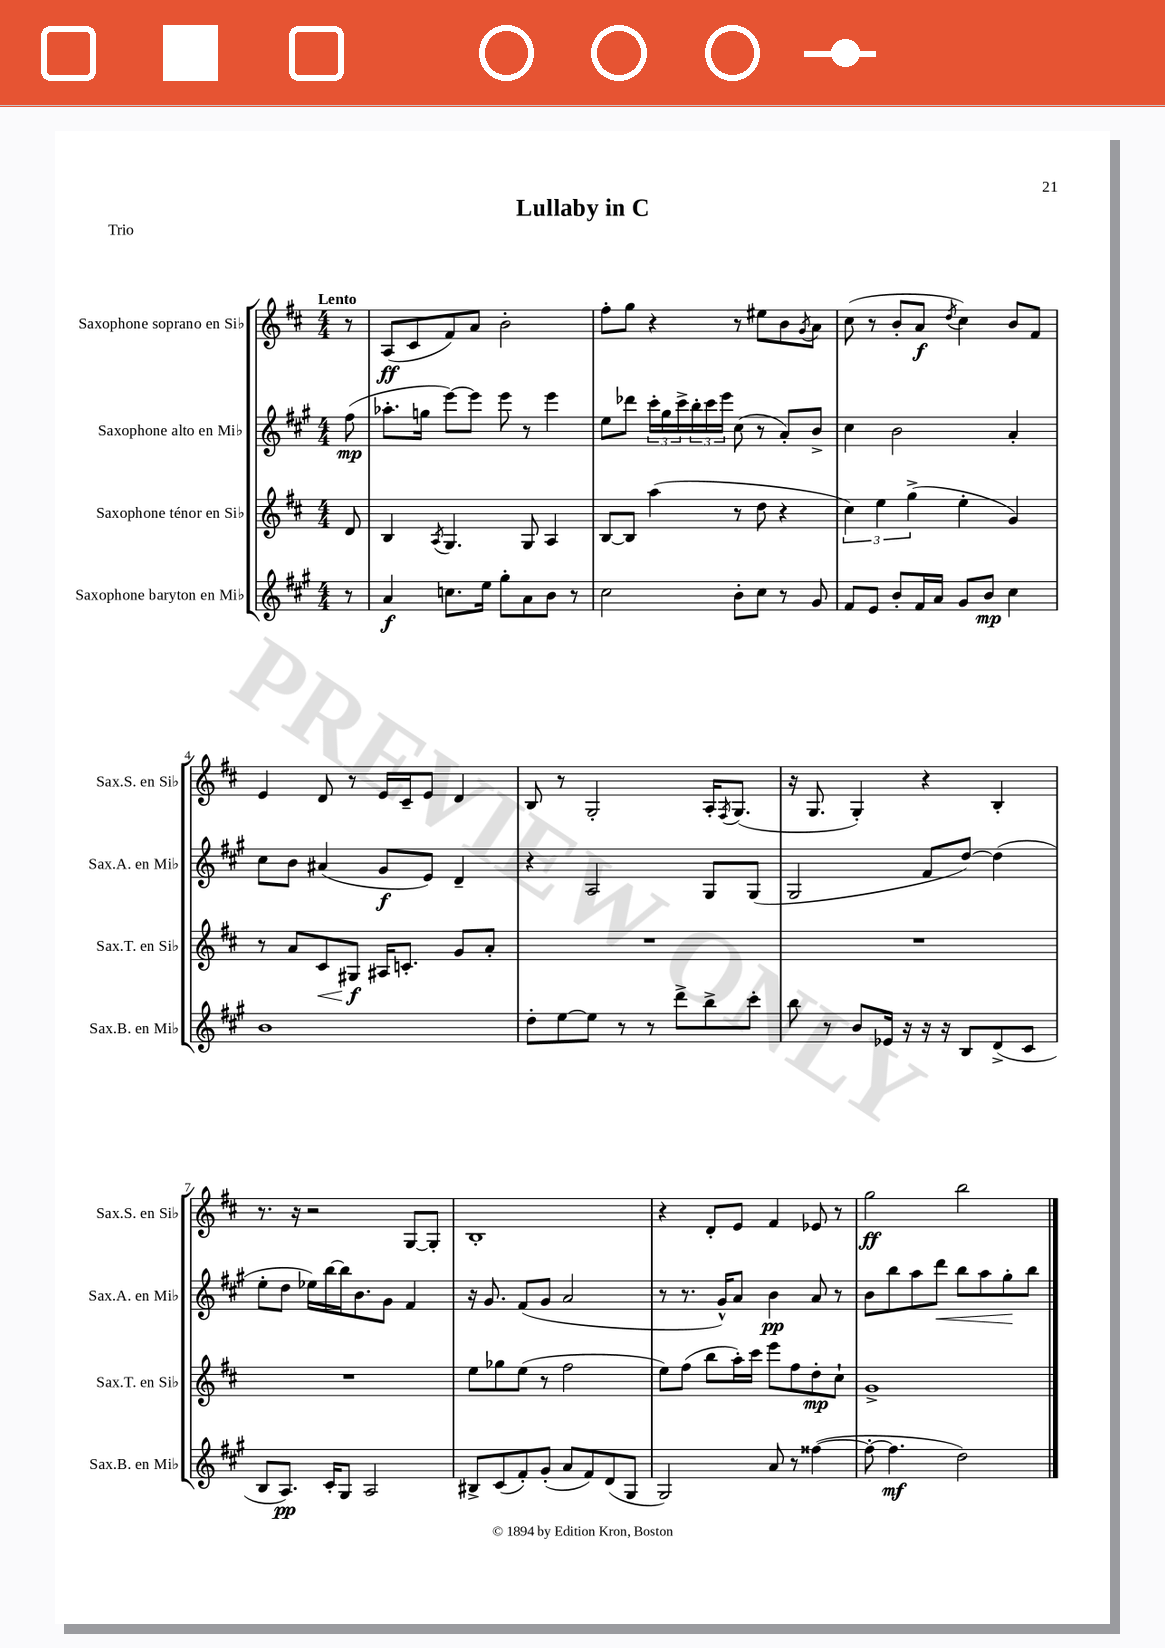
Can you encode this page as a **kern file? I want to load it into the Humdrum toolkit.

**kern	**kern	**kern	**kern
*staff4	*staff3	*staff2	*staff1
*clefG2	*clefG2	*clefG2	*clefG2
*k[f#c#g#]	*k[f#c#]	*k[f#c#g#]	*k[f#c#]
*M4/4	*M4/4	*M4/4	*M4/4
8r	8d	(8ff#	8r
=	=	=	=
4a	4B	8.aa-'	(8A
.	.	.	8c#
.	.	16gg	.
.	8qA	.	.
8.cc	4.G	[8eee)	8f#)
.	.	8eee]	8a
16ee	.	.	.
8gg#'	.	8eee	2b'
8a	8G	8r	.
8b	4A	4eee	.
8r	.	.	.
=	=	=	=
2cc#	[8B	8ee	8ff#'
.	8B]	8ddd-	8gg
.	(4aa	24ccc#'	4r
.	.	24gg#	.
.	.	24ccc#^	.
.	.	24bb'	.
.	.	24ccc#	.
.	.	24eee	.
8b'	8r	(8cc#	8r
8cc#	8dd	8r	8ee#
8r	4r	8a')	8b
.	.	.	8qg
8g#	.	8b^	8a
=	=	=	=
8f#	6cc#)	4cc#	(8cc#
8e	.	.	8r
.	6ee	.	.
8b'	.	2b	8b'
.	(6gg^	.	.
16f#	.	.	8a
16a	.	.	.
.	.	.	8qdd
8g#	4ee'	.	4cc#)
8b	.	.	.
4cc#	4g)	4a'	8b
.	.	.	8f#
=	=	=	=
1b	8r	8cc#	4e
.	8a	8b	.
.	8c#	(4a#	8d
.	8G#	.	8r
.	16A#	8g#	16e
.	8.c'	.	16c#~
.	.	8e)	8e
.	8g	4d~	4d
.	8a'	.	.
=	=	=	=
8dd'	1r	4r	8B
[8ee	.	.	8r
8ee]	.	2A	2G'
8r	.	.	.
8r	.	.	.
8ddd^	.	.	.
8bb^	.	8G#	16A'
.	.	.	8qF#
.	.	.	(8.G
8ccc#'	.	(8G#	.
=	=	=	=
8bb	1r	2G#	16r
.	.	.	8.G
8r	.	.	.
8b	.	.	4G')
16e-	.	.	.
16r	.	.	.
16r	.	8f#	4r
16r	.	.	.
8B	.	[8dd)	.
(8d^	.	(4dd]	4B'
8c#	.	.	.
=	=	=	=
8B	1r	8ee'	8.r
8.A)	.	8dd	.
.	.	.	16r
.	.	16ee-)	2r
16c#'	.	[16bb	.
8G#	.	16bb]	.
.	.	8.b	.
2A	.	.	.
.	.	8g#	.
.	.	4f#	[8G
.	.	.	8G']
=	=	=	=
8B#^	8ee	16r	1B'
.	.	8.g#	.
(8c#	8gg-	.	.
8f#')	(8ee	(8f#	.
(8g#'	8r	8g#	.
8a	2ff#	2a	.
8f#)	.	.	.
(8d	.	.	.
8G#	.	.	.
=	=	=	=
2G#)	8ee)	8r	4r
.	(8ff#	8.r	.
.	8bb	.	8d'
.	.	16g#^^)	.
.	16aa')	8a	8e
.	16ccc#	.	.
8a	8eee	4b	4f#
8r	8ff#	.	.
([4ff##	8dd'	8a	8e-
.	8cc#`	8r	8r
=	=	=	=
8ff##'_	1g^	8b	2gg
4.ff##]	.	8bb	.
.	.	8aa	.
.	.	8ddd	.
2dd)	.	8bb	2bb
.	.	8aa	.
.	.	8gg#'	.
.	.	8bb	.
==	==	==	==
*-	*-	*-	*-
